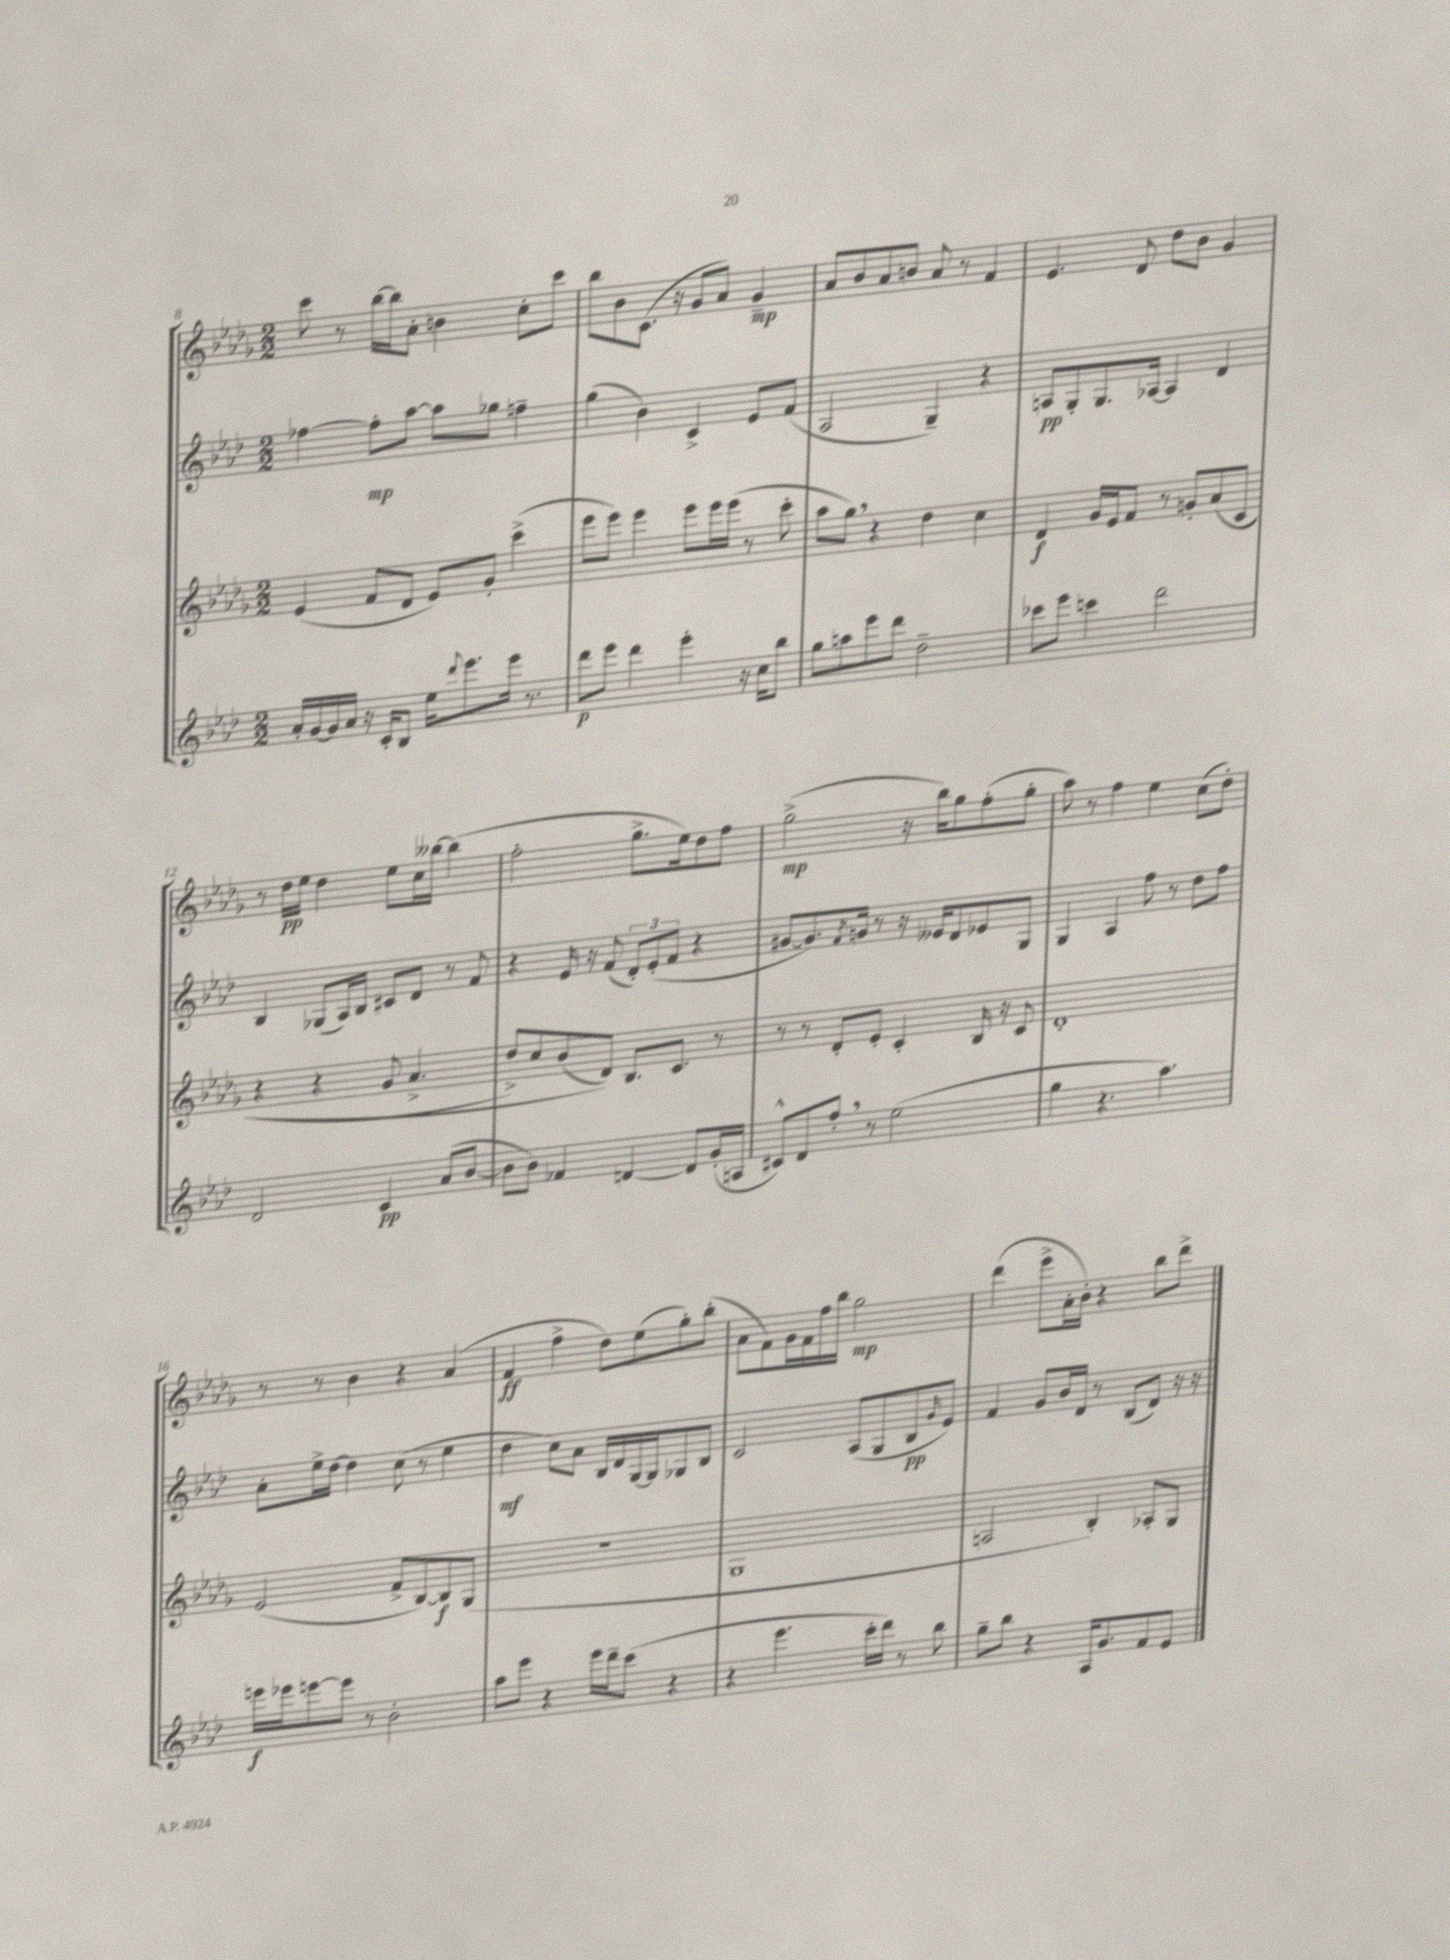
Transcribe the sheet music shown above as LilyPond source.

<<
\new StaffGroup <<
\new Staff = "s0" {
    \clef treble \key des \major \numericTimeSignature \time 2/2
    c'''8 r8 bes''16~ bes''16 aes'8-. b'4 c''8-. c'''8 |
    bes''8 bes'8 c'8.( r16 ges'8 aes'8) ges'4--\mp |
    aes'8 bes'8 aes'8 b'8 aes'8 r8 f'4 |
    ees'4. des'8 des''8 bes'8 ges'4 |
    r8 des''16\pp ees''16 des''4 ees''8 c''16 beses''16~ beses''4( |
    f''2-. ges''8.-> ees''16) des''8 f''8 |
    ges''2->\mp( r16 bes''16) ges''8 f''8-.( ges''8-. |
    aes''8) r8 f''4 ees''4 c''8( des''8-.) |
    r8 r8 bes'4 r4 aes'4( |
    f'4\ff f''4-> des''8) ees''8( ges''8-.) bes''8-.( |
    aes'8 f'8) ges'16 f'16 f''16 bes''16 ges''2\mp |
    des'''4( ees'''8-> aes'16-. bes'16-.) r4 bes''8 des'''8-> \bar "|." |
}
\new Staff = "s1" {
    \clef treble \key aes \major \numericTimeSignature \time 2/2
    fes''4~ fes''8-.\mp aes''8~ aes''8 ges''8 f''4-- |
    g''4( bes'4) c'4-> ees'8 f'8( |
    aes2 g4--) r4 |
    a8\pp g8-. g8. aes16~ aes4 des'4 |
    bes4 ges8( aes16) bes16 cis'8 des'8 r8 f'8 |
    r4 ees'16 r16 f'8( \tuplet 3/2 { des'8-.) ees'8-.( f'8 } r4 |
    gis'8~ gis'8.) \acciaccatura { f'8 } g'16 r8 r16 eeses'16 des'8 ees'8 g8 |
    g4 aes4 f''8 r8 des''8 f''8 |
    aes'8-. ees''16-> des''16~ des''4 c''8( r8 ees''4 |
    des''4\mf c''8) aes'8 bes16 des'16 g16~ g16 ges8 bes8 |
    c'2 aes8( g8 bes8\pp \grace { g'16 } ees'8) |
    f'4 g'8 bes'16 des'16 r8 bes8( des'8) r16 r16 \bar "|." |
}
\new Staff = "s2" {
    \clef treble \key des \major \numericTimeSignature \time 2/2
    ees'4( f'8 des'8 ees'8) ges'8-. c'''4->( |
    ees'''8 ees'''8) ees'''4 ees'''8 ees'''16 ees'''16( r8 c'''8-. |
    aes''8 ges''8) \breathe r4 des''4 c''4 |
    des'4\f ges'16 ees'16 f'8 r8 g'8-. aes'8\( c'8( |
    r4 r4 ges'8 aes'4.-> |
    des''8->) c''8 bes'8( des'8)\) bes8. c'8. r8 |
    r8 r8 des'8-. ees'8-. c'4-. bes16 r16 c'8 |
    des'1-. |
    ees'2( f'8-> bes8~) bes8\f ges8( |
    r1 |
    ges1 |
    a2 bes4-.) aes8-. ges8 \bar "|." |
}
\new Staff = "s3" {
    \clef treble \key aes \major \numericTimeSignature \time 2/2
    aes'16-. g'16~ g'16 aes'16 r16 c'16-. bes8 ees''16 \appoggiatura { des'''8 } ees'''8. ees'''16 r8. |
    des'''8\p ees'''8 des'''4 ees'''4-. r16 c''16 bes''8 |
    g''8 a''8 ees'''8 des'''8 des''2-- |
    ces'''8 ees'''8 c'''4 des'''2 |
    des'2 c'4\pp aes'8( bes'8~ |
    bes'8 bes'8) fes'4 d'4~ d'8 g'16-.( a16 |
    cis'8-^) des'8 f''8-. \breathe r8 ees''2( |
    g''4 r4. aes''4.) |
    e'''16\f ees'''16 e'''8~ e'''8 r8 bes'2-. |
    aes''8 ees'''8 r4 ees'''16 des'''16-- c'''8( r4 |
    r4 ees'''4. c'''16-. des'''16) r8 bes''8 |
    g''8-- bes''8 r4 aes16 g'8. f'8 ees'8 \bar "|." |
}
>>
>>
\layout { \context { \Score currentBarNumber = #8 } }
